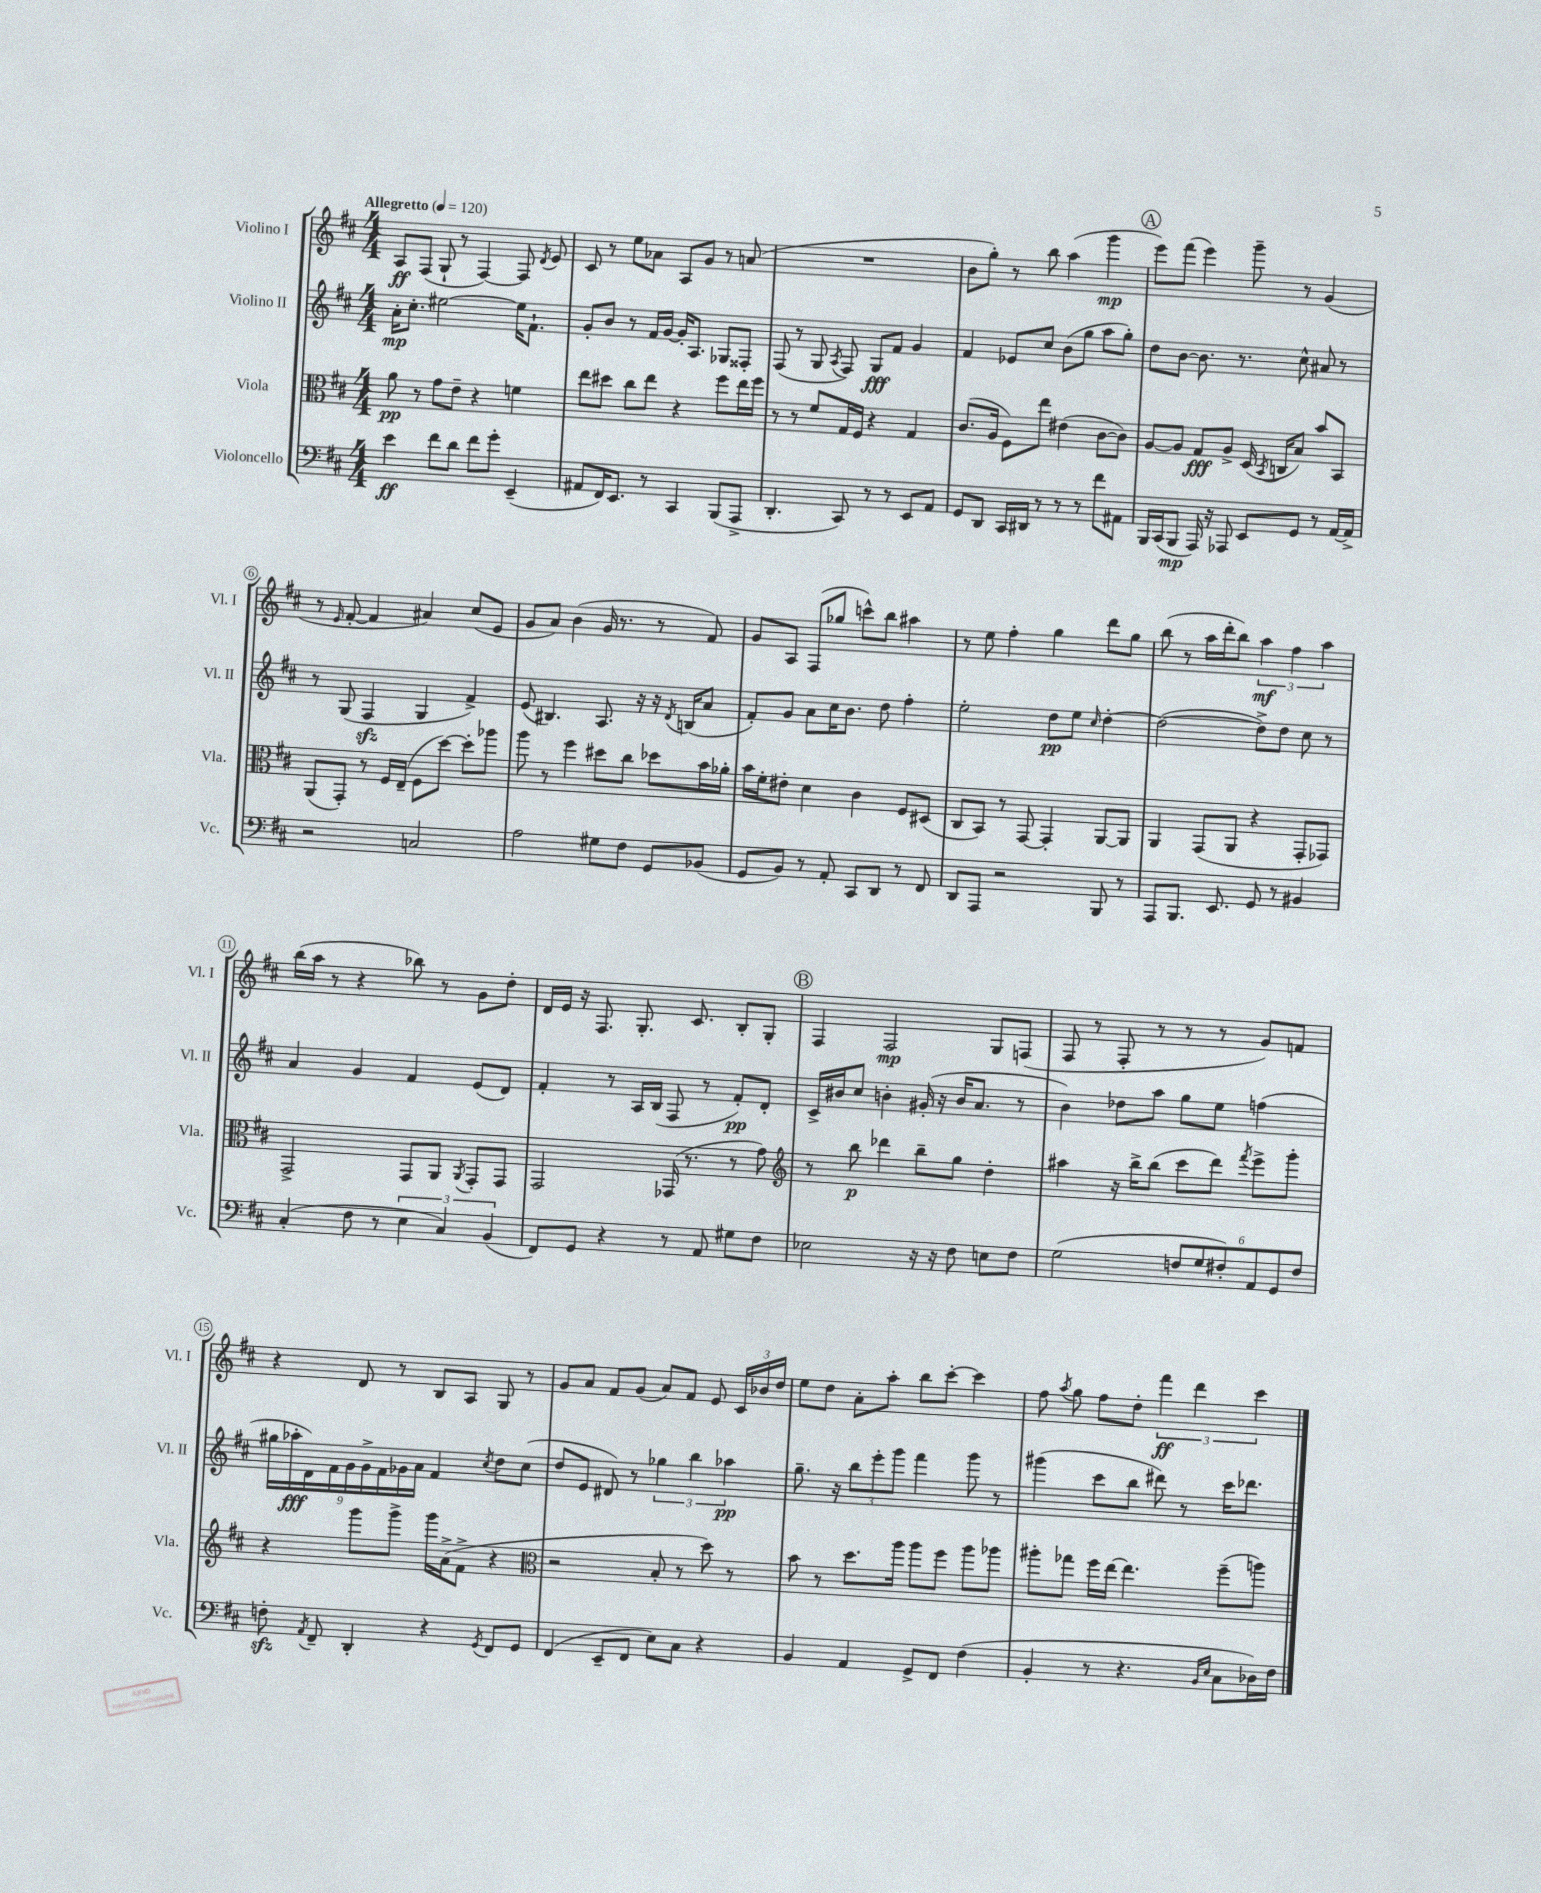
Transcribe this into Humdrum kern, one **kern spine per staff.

**kern	**dynam	**kern	**dynam	**kern	**dynam	**kern	**dynam
*part4	*part4	*part3	*part3	*part2	*part2	*part1	*part1
*staff4	*staff4	*staff3	*staff3	*staff2	*staff2	*staff1	*staff1
*I"Violoncello	*	*I"Viola	*	*I"Violino II	*	*I"Violino I	*
*I'Vc.	*	*I'Vla.	*	*I'Vl. II	*	*I'Vl. I	*
*clefF4	*	*clefC3	*	*clefG2	*	*clefG2	*
*k[f#c#]	*	*k[f#c#]	*	*k[f#c#]	*	*k[f#c#]	*
*M4/4	*	*M4/4	*	*M4/4	*	*M4/4	*
*MM120	*	*MM120	*	*MM120	*	*MM120	*
=1	=1	=1	=1	=1	=1	=1	=1
!	!	!	!	!	!	!LO:TX:a:B:t=Allegretto	!
4e\	ff	8a\	pp	16a'\KL	mp	8A/L	ff
.	.	.	.	8.cc#'\J	.	.	.
.	.	8r	.	.	.	(8F#/J	.
8f#\L	.	8g\L	.	[2ee#X\	.	8G`/	.
8d\J	.	8e~\J	.	.	.	8r	.
8f#\L	.	4r	.	.	.	[4F#/)	.
8g'\J	.	.	.	.	.	.	.
(4EE~/	.	4fn\	.	16ee#\KL]	.	8F#/]	.
.	.	.	.	8.f#`\J	.	.	.
.	.	.	.	.	.	8qd/	.
.	.	.	.	.	.	8e/	.
=2	=2	=2	=2	=2	=2	=2	=2
8AA#X/L	.	8ee\L	.	8g'/L	.	8c#/	.
16FF#/K)	.	8dd#X\J	.	8b/J	.	8r	.
8.EE/J	.	.	.	.	.	.	.
.	.	8cc#\L	.	8r	.	8ee\L	.
8r	.	8ee\J	.	16f#/LL	.	8a-X\J	.
.	.	.	.	[16g/JJ	.	.	.
4CC#/	.	4r	.	16g'/KL]	.	8A/L	.
.	.	.	.	8.A/J	.	.	.
.	.	.	.	.	.	8g/J	.
(8BBB/L	.	8ff#\L	.	8G-X/L	.	8r	.
8AAA^/J	.	16ee\L	.	8F##X'/J	.	(8an/	.
.	.	16ff#\JJ	.	.	.	.	.
=3	=3	=3	=3	=3	=3	=3	=3
4.DD'/	.	8r	.	(8F#/	.	1r	.
.	.	8r	.	8r	.	.	.
.	.	8f#/L	.	8G/	.	.	.
.	.	.	.	8qA/	.	.	.
8CC#/)	.	16G/L	.	8F#/)	.	.	.
.	.	16F#/JJ	.	.	.	.	.
8r	.	4r	.	8G/L	fff	.	.
8r	.	.	.	8f#/J	.	.	.
8EE/L	.	4G/	.	4g/	.	.	.
8AA/J	.	.	.	.	.	.	.
=4	=4	=4	=4	=4	=4	=4	=4
8GG/L	.	(8.c#/L	.	4f#/	.	8b\L	.
8DD/J	.	.	.	.	.	8gg'\J)	.
.	.	16A/Jk	.	.	.	.	.
16CC#/LL	.	8F#\L)	.	8e-X/L	.	8r	.
16DD#X/JJ	.	.	.	.	.	.	.
8r	.	8ee\J	.	8cc#/J	.	8bb\	.
8r	.	(4e#X\	.	(8b\L	.	(4aa\	.
8r	.	.	.	8gg\J	.	.	.
8f#\L	.	[8c#\L	.	8aa\L	.	4ggg\	mp
8AA#X\J	.	8c#\J])	.	8gg'\J)	.	.	.
!!LO:REH:place=s1:t=A
=5	=5	=5	=5	=5	=5	=5	=5
16BBB/LL	.	[8A/L	.	8dd\L	.	8eee\L)	.
(16CC#/J	.	.	.	.	.	.	.
8BBB/J	mp	8A/J]	.	[8b\J	.	(8fff#\J	.
16AAA/)	.	8G/L	fff	8.b\]	.	4eee\)	.
16r	.	.	.	.	.	.	.
8AAA-X/	.	8A^/J	.	.	.	.	.
.	.	.	.	8.r	.	.	.
8EE/L	.	(16D/	.	.	.	8ggg~\	.
.	.	8qBB/	.	.	.	.	.
.	.	16Cn/KL	.	.	.	.	.
8GG/J	.	8B/J)	.	8cc#^^\	.	8r	.
8r	.	8b/L	.	8a#X/	.	(4g/	.
[16AA/LL	.	8BB/J	.	8r	.	.	.
16AA^/JJ]	.	.	.	.	.	.	.
!!LO:LB:g=z
=6	=6	=6	=6	=6	=6	=6	=6
2r	.	(8AA/L	.	8r	.	8r	.
.	.	.	.	.	.	16qqe/	.
.	.	8GG'/J)	.	(8G/	.	[8f#'/	.
.	.	8r	.	4F#zz/	.	4f#/]	.
.	.	16F#/LL	.	.	.	.	.
.	.	(16E~/JJ	.	.	.	.	.
2Cn/	.	8F#\L	.	4G/	.	4a#X/)	.
.	.	[8dd\J)	.	.	.	.	.
.	.	8dd'\L]	.	4f#^/)	.	(8cc#/L	.
.	.	8aa-X\J	.	.	.	8e/J	.
=7	=7	=7	=7	=7	=7	=7	=7
2A\	.	8aa\	.	(8e/	.	8g/L	.
.	.	8r	.	4.B#X/)	.	8a/J)	.
.	.	4ff#\	.	.	.	(4b\	.
8G#X\L	.	8dd#X\L	.	8.A/	.	16g/	.
.	.	.	.	.	.	8.r	.
8F#\J	.	8cc#\J	.	.	.	.	.
.	.	.	.	16r	.	.	.
8GG/L	.	8dd-X\L	.	16r	.	8r	.
.	.	.	.	8qd/	.	.	.
.	.	.	.	(16Bn/KL	.	.	.
(8BB-X/J	.	16b\L	.	8a/J	.	8f#/)	.
.	.	16a-X'\JJ	.	.	.	.	.
=8	=8	=8	=8	=8	=8	=8	=8
8GG/L	.	16b\LL	.	8f#'/L)	.	8g/L	.
.	.	16f#'\J	.	.	.	.	.
8BB/J)	.	8e#X'\J	.	8g/J	.	8A/J	.
8r	.	4d\	.	8a\L	.	(8F#/L	.
8AA'/	.	.	.	16cc#\K	.	8gg-X/J	.
.	.	.	.	8.b\J	.	.	.
8CC#/L	.	4c#\	.	.	.	8cccn^^\L)	.
8DD/J	.	.	.	8dd\	.	8bb\J	.
8r	.	8F#/L	.	4ff#'\	.	4aa#X\	.
8FF#/	.	(8D#X/J	.	.	.	.	.
=9	=9	=9	=9	=9	=9	=9	=9
8DD/L	.	8C#/L	.	2ee'\	.	8r	.
8AAA/J	.	8BB/J)	.	.	.	8ee\	.
2r	.	8r	.	.	.	4ff#'\	.
.	.	[8GG/	.	.	.	.	.
.	.	4GG'/]	.	8dd\L	pp	4gg\	.
.	.	.	.	8ee\J	.	.	.
.	.	.	.	16qqcc#/	.	.	.
8BBB/	.	[8AA/L	.	[4dd'\	.	8ddd\L	.
8r	.	8AA/J]	.	.	.	8gg\J	.
=10	=10	=10	=10	=10	=10	=10	=10
8AAA/L	.	4AA/	.	(2dd\_	.	(8bb\	.
8.BBB/J	.	.	.	.	.	8r	.
.	.	(8GG/L	.	.	.	16aa\LL	.
8.EE/	.	.	.	.	.	16ddd'\J	.
.	.	8AA/J	.	.	.	8bb\J)	.
8GG/	.	4r	.	8dd^\L])	.	6aa\	mf
8r	.	.	.	8dd\J	.	.	.
.	.	.	.	.	.	6ff#\	.
4BB#X/	.	8GG'/L	.	8cc#\	.	.	.
.	.	.	.	.	.	6aa\	.
.	.	8GG-X/J)	.	8r	.	.	.
!!LO:LB:g=z
=11	=11	=11	=11	=11	=11	=11	=11
(4C#'/	.	2GG^/	.	4a/	.	(16bb\LL	.
.	.	.	.	.	.	16aa\JJ	.
.	.	.	.	.	.	8r	.
8F#\	.	.	.	4g/	.	4r	.
8r	.	.	.	.	.	.	.
6E\	.	8GG/L	.	4f#/	.	8bb-X\)	.
.	.	8AA/J	.	.	.	8r	.
6C#/)	.	.	.	.	.	.	.
.	.	8qAA/	.	.	.	.	.
.	.	8GG'/L	.	(8e/L	.	8g\L	.
(6BB/	.	.	.	.	.	.	.
.	.	8GG/J	.	8d/J)	.	8dd'\J	.
=12	=12	=12	=12	=12	=12	=12	=12
8FF#/L)	.	2GG/	.	4f#'/	.	16d/LL	.
.	.	.	.	.	.	16e/JJ	.
8GG/J	.	.	.	.	.	16r	.
.	.	.	.	.	.	8.F#/	.
4r	.	.	.	8r	.	.	.
.	.	.	.	16A/LL	.	8.G'/	.
.	.	.	.	(16B/JJ	.	.	.
8r	.	(16GG-X/	.	8F#/	.	.	.
.	.	8.r	.	.	.	8.c#/	.
8AA/	.	.	.	8r	.	.	.
8G#X\L	.	8r	.	8f#'/L)	pp	8B'/L	.
8F#\J	.	8g\)	.	8d'/J	.	8G'/J	.
!!LO:REH:place=s1:t=B
=13	=13	=13	=13	=13	=13	=13	=13
*	*	*clefG2	*	*	*	*	*
2E-X\	.	8r	.	16c#^/LL	.	4F#/	.
.	.	.	.	16b#X/J	.	.	.
.	.	8bb\	p	8cc#/J	.	.	.
.	.	4ddd-X\	.	4bn'\	.	2F#/	mp
16r	.	8bb~\L	.	(16g#X'/	.	.	.
16r	.	.	.	16r	.	.	.
8F#\	.	8gg\J	.	16b/KL	.	.	.
.	.	.	.	8.a/J	.	.	.
8En\L	.	4dd'\	.	.	.	8G/L	.
8F#\J	.	.	.	8r	.	(8Fn/J	.
=14	=14	=14	=14	=14	=14	=14	=14
(2G\	.	4aa#X\	.	4b\)	.	8F#/	.
.	.	.	.	.	.	8r	.
.	.	16r	.	8dd-X\L	.	8F#'/	.
.	.	16bb^\KL	.	.	.	.	.
.	.	(8bb\J	.	8aa\J	.	8r	.
12Fn/L	.	8ccc#\L	.	8gg\L	.	8r	.
12G/	.	.	.	.	.	.	.
.	.	8ddd\J)	.	8ee\J	.	8r	.
12F#X'/)	.	.	.	.	.	.	.
.	.	8qfff#/	.	.	.	.	.
12AA/	.	8eee^\L	.	(4ffn\	.	8g/L)	.
12GG/	.	.	.	.	.	.	.
.	.	8ggg'\J	.	.	.	8fn/J	.
12F#/J	.	.	.	.	.	.	.
!!LO:LB:g=z
=15	=15	=15	=15	=15	=15	=15	=15
8Fnzz'\	.	4r	.	18gg#X\LL	.	4r	.
.	.	.	.	18aa-X'\	fff	.	.
.	.	.	.	18d\)	.	.	.
8qAA/	.	.	.	.	.	.	.
8FF#~/	.	.	.	.	.	.	.
.	.	.	.	18f#\	.	.	.
.	.	.	.	18g\	.	.	.
4DD'/	.	8ggg\L	.	.	.	8d/	.
.	.	.	.	18g^\	.	.	.
.	.	.	.	18f#\	.	.	.
.	.	8ggg^\J	.	.	.	8r	.
.	.	.	.	18g-X\	.	.	.
.	.	.	.	18a\JJ	.	.	.
4r	.	16ggg\LL	.	4f#/	.	8B/L	.
.	.	(16a^\J	.	.	.	.	.
.	.	8f#^\J	.	.	.	8A/J	.
8qGG/	.	.	.	8qcc#/	.	.	.
8FF#/L	.	4r	.	8dd\L	.	8G/	.
8GG/J	.	.	.	(8cc#\J	.	8r	.
=16	=16	=16	=16	=16	=16	=16	=16
*	*	*clefC3	*	*	*	*	*
(4FF#/	.	2r	.	8dd/L	.	8g/L	.
.	.	.	.	8e/J	.	8a/J	.
8EE~/L	.	.	.	8d#X/)	.	8f#/L	.
8FF#/J	.	.	.	8r	.	(8g/J	.
8E\L)	.	8B'/	.	6gg-X\	.	8a/L)	.
8C#\J	.	8r	.	.	.	8f#/J	.
.	.	.	.	6bb\	.	.	.
4r	.	8dd\)	.	.	.	8e/	.
.	.	.	.	6aa-X\	pp	.	.
.	.	8r	.	.	.	24c#/LL	.
.	.	.	.	.	.	24b-X/	.
.	.	.	.	.	.	24dd/JJ	.
=17	=17	=17	=17	=17	=17	=17	=17
4BB/	.	8b\	.	8.gg~\	.	8ee\L	.
.	.	8r	.	.	.	8dd\J	.
.	.	.	.	16r	.	.	.
4AA/	.	8.dd\L	.	12bb\L	.	8a'\L	.
.	.	.	.	12eee'\	.	.	.
.	.	.	.	.	.	8aa'\J	.
.	.	.	.	12ggg\J	.	.	.
.	.	16aa\Jk	.	.	.	.	.
8GG^/L	.	8aa\L	.	4fff#\	.	8bb\L	.
8FF#/J	.	8ff#\J	.	.	.	[8ccc#'\J	.
(4F#\	.	8aa\L	.	8ggg\	.	4ccc#\]	.
.	.	8aa-X\J	.	8r	.	.	.
=18	=18	=18	=18	=18	=18	=18	=18
4BB'/	.	8aa#X'\L	.	(4ggg#X\	.	8ff#\	.
.	.	.	.	.	.	8qaa/	.
.	.	8gg-X\J	.	.	.	8gg\	.
8r	.	16ff#\LL	.	8ccc#\L	.	8ff#\L	.
.	.	[16ee\JJ	.	.	.	.	.
4.r	.	4.ee\]	.	8bb\J	.	8dd'\J	.
.	.	.	.	8ddd#X\)	.	6fff#\	ff
.	.	.	.	8r	.	.	.
.	.	.	.	.	.	6ddd\	.
16qqBB/LL	.	.	.	.	.	.	.
16qqE/JJ	.	.	.	.	.	.	.
8C#\L	.	(8ff#~\L	.	16ccc#\KL	.	.	.
.	.	.	.	8.ddd-X\J	.	.	.
.	.	.	.	.	.	6ccc#\	.
16D-X\L)	.	8aan\J)	.	.	.	.	.
16F#\JJ	.	.	.	.	.	.	.
==	==	==	==	==	==	==	==
*-	*-	*-	*-	*-	*-	*-	*-
